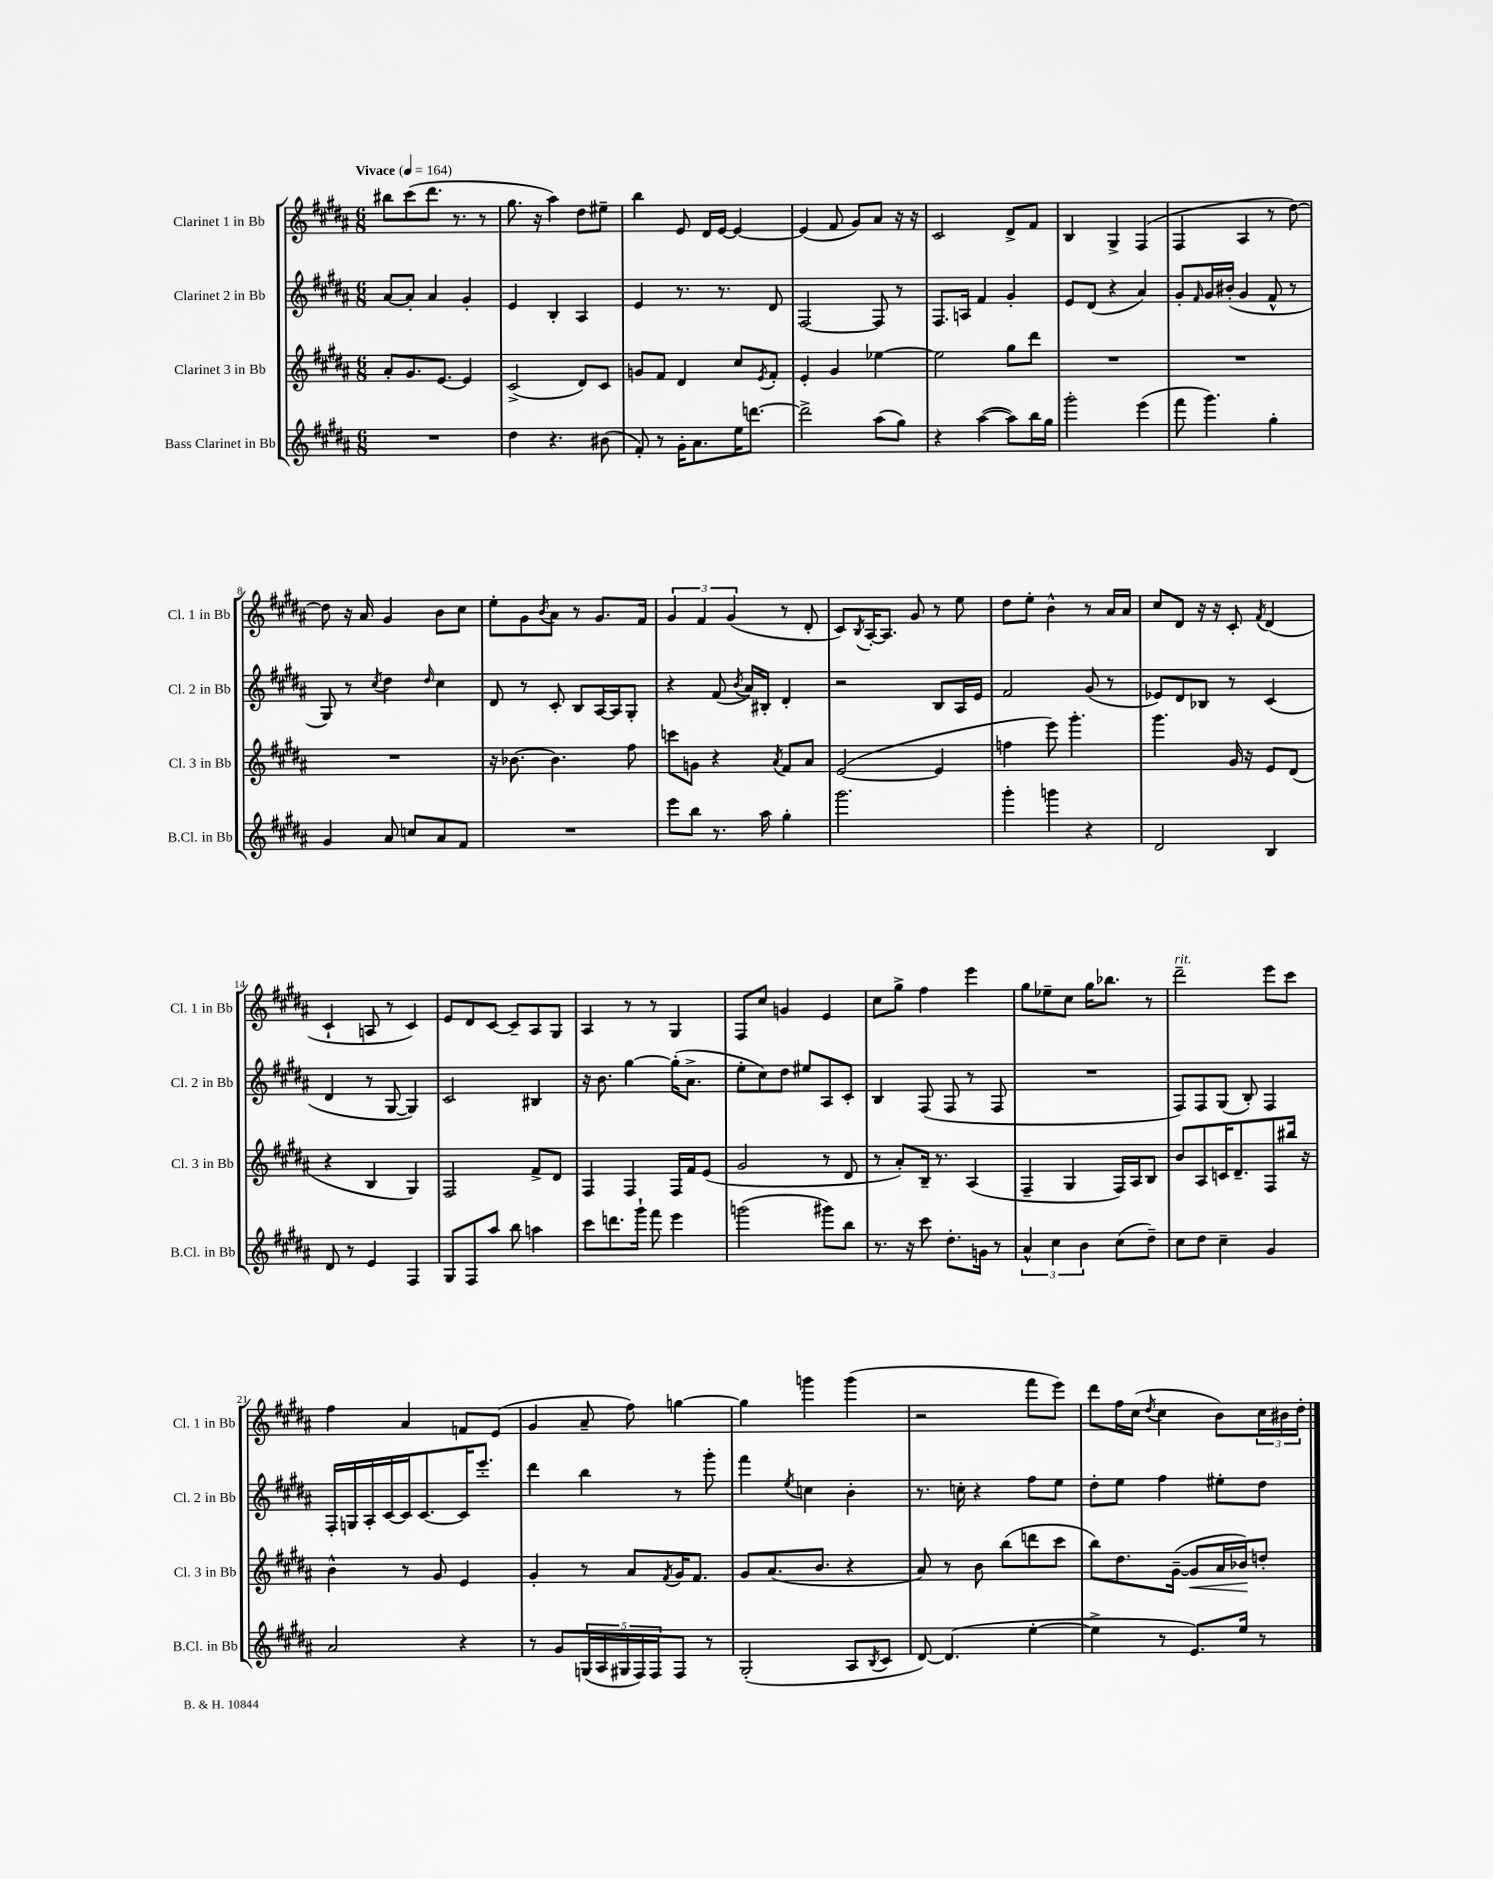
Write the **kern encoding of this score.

**kern	**kern	**kern	**kern
*staff4	*staff3	*staff2	*staff1
*clefG2	*clefG2	*clefG2	*clefG2
*k[f#c#g#d#a#]	*k[f#c#g#d#a#]	*k[f#c#g#d#a#]	*k[f#c#g#d#a#]
*M6/8	*M6/8	*M6/8	*M6/8
*MM164	*MM164	*MM164	*MM164
2.r	8a#'	[8a#	8bb#
.	8.g#	8a#']	(8ccc#
.	.	4a#	8.ddd#
.	[8.e	.	.
.	.	.	8.r
.	4e]	4g#'	.
.	.	.	8r
=	=	=	=
4dd#	(2c#^	4e	8.gg#
.	.	.	16r
4.r	.	4B'	4aa#)
.	8d#)	4A#	8dd#
(8b#	8c#	.	8ee#~
=	=	=	=
8f#')	8g	4e	4bb
8r	8f#	.	.
16g#'	4d#	8.r	8e
8.a#	.	.	.
.	.	.	16d#
.	.	8.r	[16e
16ee	8cc#	.	4e_
[8.ddd	.	.	.
.	8qe	.	.
.	8f#'	8d#	.
=	=	=	=
2ddd^]	4e'	[2F#	(4e]
.	4g#	.	8f#
.	.	.	8g#)
(8aa#	[4ee-	8F#]	8a#
8gg#)	.	8r	16r
.	.	.	16r
=	=	=	=
4r	2ee-]	8.F#	2c#
.	.	16A	.
([4aa#	.	4f#	.
8aa#])	8gg#	4g#'	8d#^
16bb	8ddd#	.	8f#
16gg#	.	.	.
=	=	=	=
2ggg#'	2.r	8e	4B
.	.	(8d#	.
.	.	4r	4G#^
(4eee	.	4a#)	(4F#
=	=	=	=
8fff#	2.r	8g#'	4F#
.	.	16qqf#	.
4.ggg#)	.	16g#	.
.	.	(16b#'	.
.	.	4g#	4A#
4gg#'	.	8f#^^	8r
.	.	8r	[8dd#)
=	=	=	=
4g#	2.r	8G#)	8dd#]
.	.	8r	16r
.	.	.	16a#
.	.	8qcc#	.
8a#	.	4dd#	4g#
8cc	.	.	.
.	.	16qqdd#	.
8a#	.	4cc#	8b
8f#	.	.	8cc#
=	=	=	=
2.r	16r	8d#	8ee'
.	[8.b-	.	.
.	.	8r	8g#
.	.	.	8qb
.	4.b-]	8c#'	8a#
.	.	8B	8r
.	.	[16A#	8.g#
.	.	16A#]	.
.	8ff#	8G#'	.
.	.	.	16f#
=	=	=	=
8eee	8ccc	4r	6g#
8bb	8g	.	.
.	.	.	6f#
8.r	4r	(8f#	.
.	.	.	(6g#
.	.	8qb	.
.	.	16a#)	.
16aa#	.	16B#'	.
.	8qa#	.	.
4gg#'	8f#	4d#'	8r
.	8a#	.	8d#'
=	=	=	=
2.ggg#	([2e	2r	8c#)
.	.	.	8qB
.	.	.	[16A#'
.	.	.	8.A#]
.	.	.	8g#
.	4e]	8B	8r
.	.	16A#	8ee
.	.	16e	.
=	=	=	=
4ggg#'	4ff	2f#	8dd#
.	.	.	8ee'
4ggg	8eee)	.	4b^^
.	4.ggg#'	.	.
4r	.	(8g#	8r
.	.	8r	16a#
.	.	.	16a#
=	=	=	=
2d#	4.ggg#	8e-)	8cc#
.	.	8d#	8d#
.	.	8B-	16r
.	.	.	16r
.	16g#	8r	8c#'
.	16r	.	.
.	.	.	8qf#
4B	8e	(4c#	(4d#
.	(8d#	.	.
=	=	=	=
8d#	4r	4d#	4c#`
8r	.	.	.
4e	4B	8r	8A
.	.	[8G#	8r
4F#	4G#)	4G#])	4c#)
=	=	=	=
8G#	2F#	2c#	8e
8F#	.	.	8d#
8aa#	.	.	[8c#
8bb	.	.	8c#~]
4aa	8f#^	4B#	8A#
.	8d#	.	8G#
=	=	=	=
8ccc#	4F#	16r	4A#
.	.	8.b	.
8.ddd	.	.	.
.	4F#	[4gg#	8r
16ggg#`	.	.	.
8fff#	.	.	8r
4eee	16F#	(16gg#']	4G#
.	16f#	8.a#^	.
.	(8e	.	.
=	=	=	=
(2ggg	2g#	8ee'	8F#
.	.	8cc#)	8cc#
.	.	8dd#	4g
.	.	8ee#	.
8ggg#)	8r	8A#	4e
8bb	8d#	8c#'	.
=	=	=	=
8.r	8r	4B	8cc#
.	8a#')	.	8gg#^
16r	.	.	.
8ccc#	16B~	(8F#	4ff#
.	8.r	.	.
8.dd#'	.	8F#	.
.	(4A#	8r	4eee
16g	.	.	.
8r	.	8F#	.
=	=	=	=
6a#^^	4F#~	2.r	8gg#
.	.	.	8ee-~
6cc#	.	.	.
.	4G#	.	8cc#
6b	.	.	.
.	.	.	16gg#
.	.	.	8.bb-
(8cc#	16F#)	.	.
.	16A#	.	.
8dd#~)	8B	.	8r
=	=	=	=
8cc#	8b	8F#)	2ddd#~
8dd#	8A#	8F#	.
4cc#~	16c	(8G#	.
.	8.d#~	.	.
.	.	8B')	.
4g#	8F#	4F#	8eee
.	16bb#	.	8ccc#
.	16r	.	.
=	=	=	=
2a#	4b^^	16F#'	4ff#
.	.	16G	.
.	.	16A#'	.
.	.	[16c#	.
.	8r	16c#]	4a#
.	.	[8.c#	.
.	8g#	.	.
4r	4e	16c#]	8f
.	.	8.eee'	.
.	.	.	(8e
=	=	=	=
8r	4g#'	4ddd#	4g#
8g#	.	.	.
(20G	8r	4bb	8a#~
20A#	.	.	.
20G#	.	.	.
.	8a#	.	8ff#)
20F#)	.	.	.
20F#	.	.	.
.	8qf#	.	.
8F#	16g#	8r	[4gg
.	8.f#	.	.
8r	.	8ggg#'	.
=	=	=	=
(2G#'	8g#	4fff#	4gg]
.	(8.a#	.	.
.	.	8qee	.
.	.	4cc	4ggg
.	8.b	.	.
8A#	4r	4b'	(4ggg
8qB	.	.	.
8c#	.	.	.
=	=	=	=
[8d#)	8a#)	8.r	2r
(4.d#]	8r	.	.
.	.	16cc'	.
.	8b	4r	.
.	(8bb	.	.
[4ee'	8ddd	8ff#	8fff#
.	8ccc#	8ee	8eee)
=	=	=	=
4ee^]	8bb)	8dd#'	8ddd#
.	8.dd#	8ee	16ff#
.	.	.	(16cc#
.	.	.	8qdd#
8r	.	4ff#	4cc#
.	([16g#~	.	.
8.e)	8g#]	.	.
.	16a#	8ee#'	8b)
16ee	16b-)	.	.
8r	8dd'	8dd#	24cc#
.	.	.	24b#
.	.	.	24dd#'
==	==	==	==
*-	*-	*-	*-
